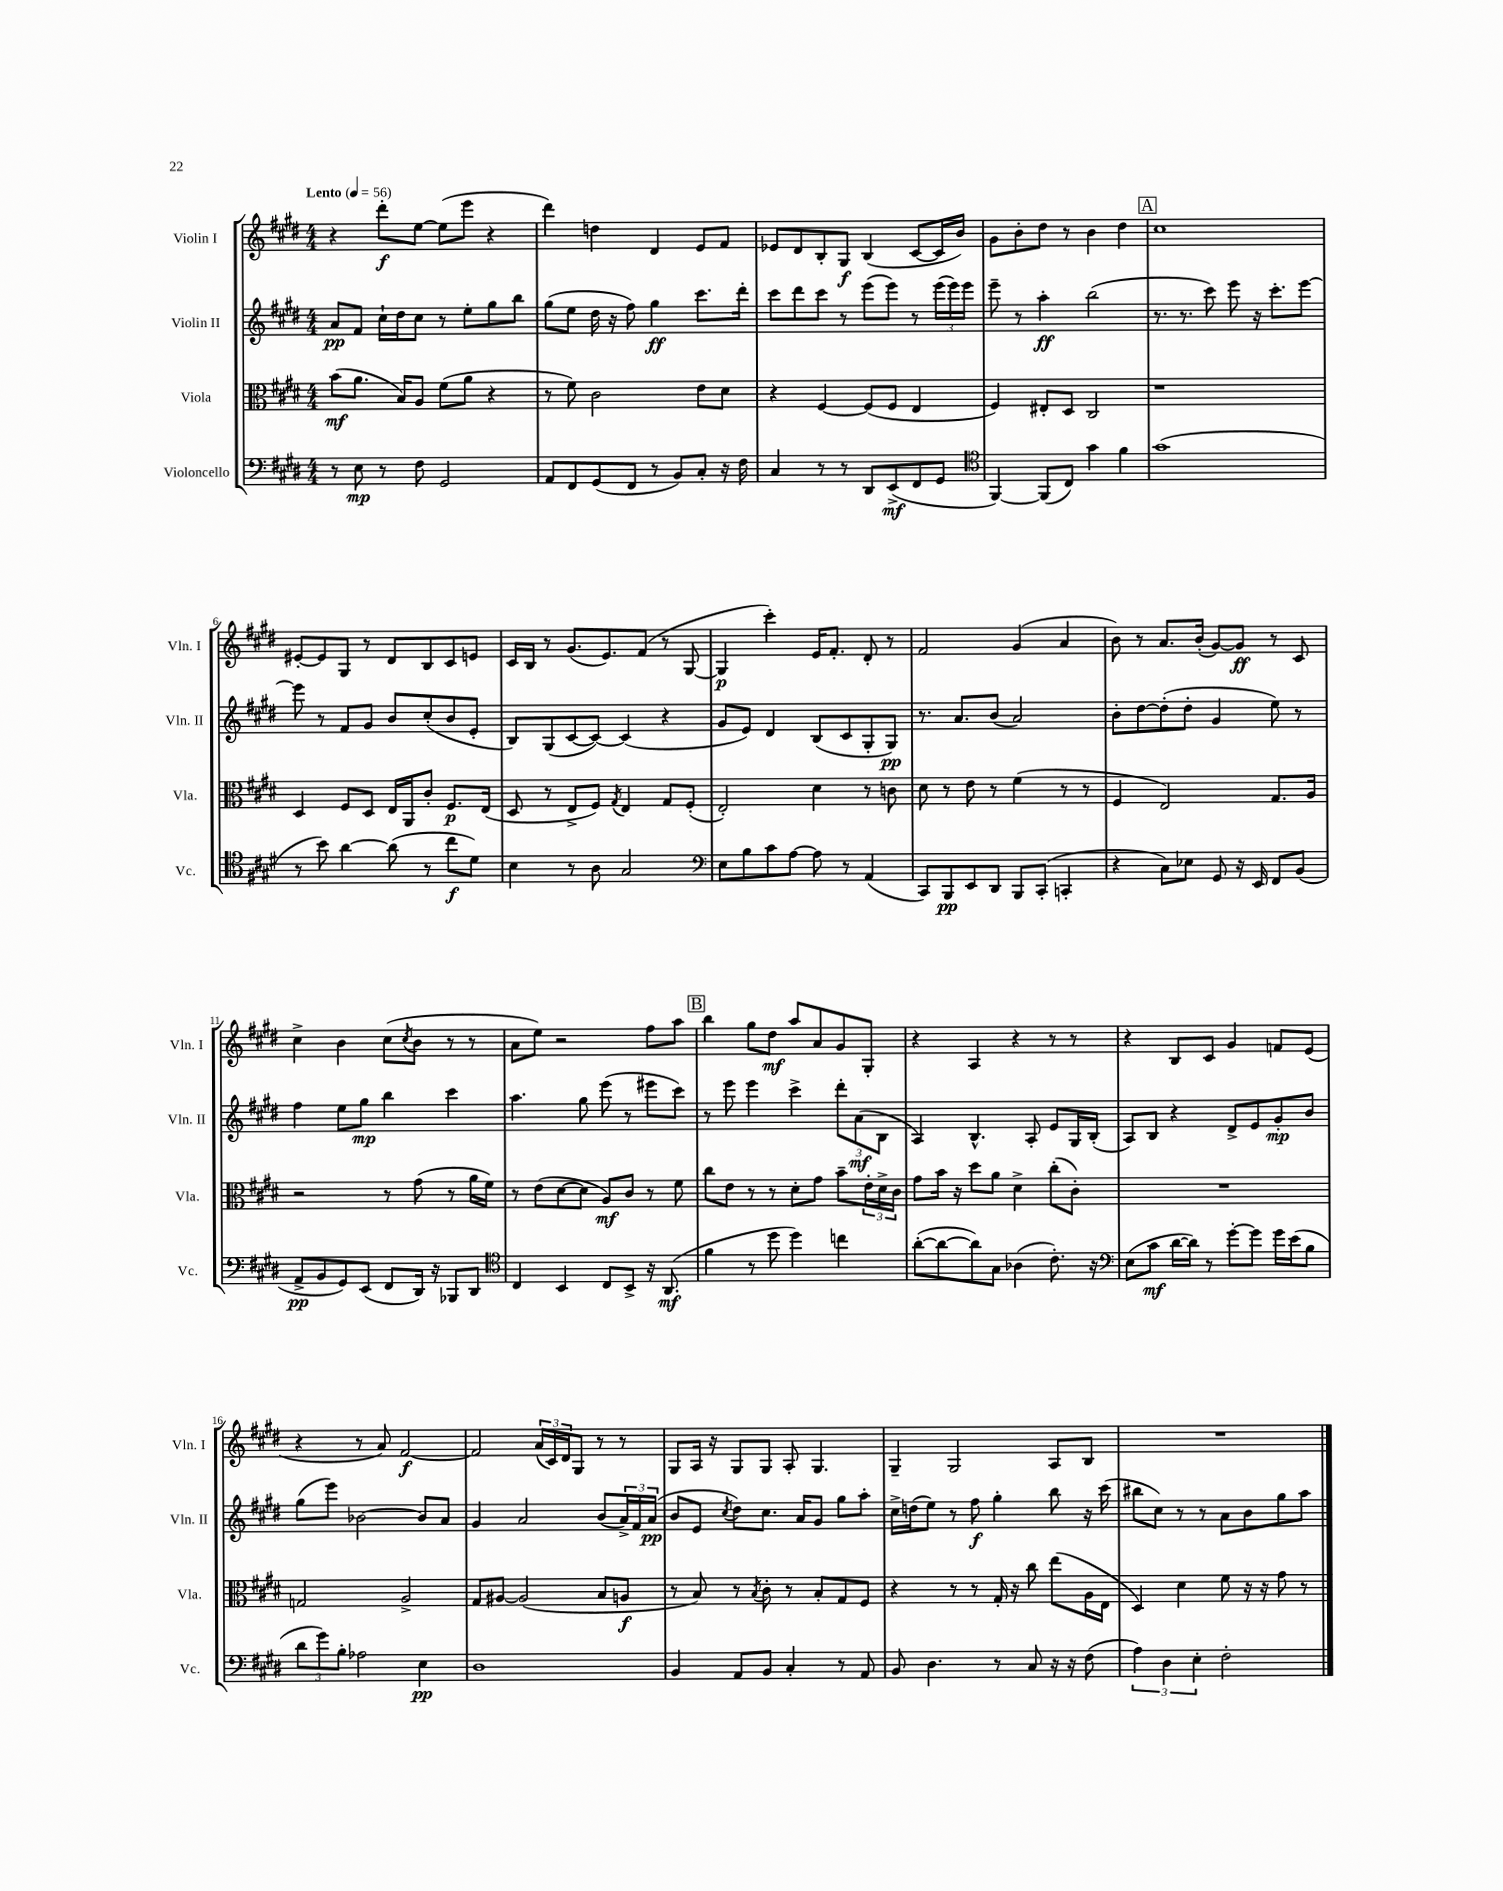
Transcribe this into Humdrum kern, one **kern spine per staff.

**kern	**kern	**kern	**kern
*staff4	*staff3	*staff2	*staff1
*clefF4	*clefC3	*clefG2	*clefG2
*k[f#c#g#d#]	*k[f#c#g#d#]	*k[f#c#g#d#]	*k[f#c#g#d#]
*M4/4	*M4/4	*M4/4	*M4/4
*MM56	*MM56	*MM56	*MM56
8r	(8b	8a	4r
8E	8.a	8f#	.
8r	.	16cc#`	8ddd#'
.	16B)	16dd#	.
8F#	8A	8cc#	[8ee
2GG#	(8f#	8r	(8ee]
.	8a	8ee'	8eee
.	4r	8gg#	4r
.	.	8bb	.
=	=	=	=
8AA	8r	(8gg#	4ddd#)
8FF#	8f#)	8ee	.
(8GG#	2c#	16dd#	4dd
.	.	16r	.
8FF#	.	8ff#)	.
8r	.	4gg#	4d#
8BB)	.	.	.
8C#'	8e	8.ccc#	8e
16r	8d#	.	8f#
16F#	.	16ddd#'	.
=	=	=	=
4C#	4r	8ccc#	8e-
.	.	8ddd#	8d#
8r	[4F#	8ccc#	8B'
8r	.	8r	8G#
8DD#	(8F#]	(8eee	(4B
(8EE^	8F#	8eee)	.
8FF#	4E	8r	[8c#
8GG#	.	(24eee	16c#]
.	.	24eee)	.
.	.	.	16b)
.	.	24eee	.
=	=	=	=
*clefC4	*	*	*
[4FF#)	4F#)	8eee~	8g#
.	.	8r	8b'
(8FF#]	8E#'	4aa'	8dd#
8C#)	8D#	.	8r
4g#	2C#	(2bb	4b
4f#	.	.	4dd#
=	=	=	=
(1g#	1r	8.r	1cc#
.	.	8.r	.
.	.	8ccc#)	.
.	.	8eee	.
.	.	16r	.
.	.	8.ccc#'	.
.	.	[8eee	.
=	=	=	=
8r	4D#	8eee]	[8e#'
8b)	.	8r	8e#]
[4a	8F#	8f#	8G#
.	8D#	8g#	8r
(8a]	16E	8b	8d#
.	16AA	.	.
8r	8c#'	(8cc#'	8B
8cc#	8.F#	8b	8c#
8d#)	.	8e'	8e
.	(16E	.	.
=	=	=	=
4B	8D#	8B)	16c#
.	.	.	16B
.	8r	(8G#	8r
8r	8E^	[8c#	(8.g#
8A	8F#)	8c#_)	.
.	.	.	8.e)
.	8qG#	.	.
2G#	4E	(4c#]	.
.	.	.	(8f#
.	8G#	4r	8r
.	(8F#'	.	[8G#
=	=	=	=
*clefF4	*	*	*
8E	2E')	8g#	4G#]
8B	.	8e)	.
8c#	.	4d#	4ccc#')
[8A	.	.	.
8A]	4d#	(8B	16e
.	.	.	8.f#'
8r	.	8c#	.
(4AA	8r	8G#'	8d#'
.	8c	8G#)	8r
=	=	=	=
8CC#)	8d#	8.r	2f#
8BBB	8r	.	.
.	.	8.a	.
8EE	8e	.	.
8DD#	8r	(8b	.
8BBB	(4f#	2a)	(4g#
(8CC#'	.	.	.
4CC'	8r	.	4a
.	8r	.	.
=	=	=	=
4r	4F#	8b'	8b)
.	.	[8dd#	8r
8C#)	2E)	(8dd#']	8.a
8E-	.	8dd#'	.
.	.	.	(16b'
8GG#	.	4g#	[8g#)
16r	.	.	8g#]
16EE	.	.	.
8FF#	8.G#	8ee)	8r
(8BB	.	8r	8c#
.	16A	.	.
=	=	=	=
8AA^	2r	4ff#	4cc#^
8BB	.	.	.
8GG#)	.	8ee	4b
(8EE	.	8gg#	.
8FF#	8r	4bb	(8cc#
.	.	.	8qcc#
16DD#)	(8g#	.	8b
16r	.	.	.
8BBB-	8r	4ccc#	8r
8DD#	16a	.	8r
.	16f#)	.	.
=	=	=	=
*clefC4	*	*	*
4C#	8r	4.aa	8a
.	(8e	.	8ee)
4BB	[8d#	.	2r
.	8d#]	8gg#	.
8C#	8A)	(8eee	.
8BB^	8c#	8r	.
16r	8r	8eee#	8ff#
(8.AA	.	.	.
.	8f#	8ccc#)	8aa
=	=	=	=
4f#	8cc#	8r	4bb
.	8e	8eee	.
8r	8r	4eee	8gg#
8dd#	8r	.	8dd#
4dd#)	8d#'	4ccc#^	8aa
.	8g#	.	8a
4cc	8b~	12ddd#'	8g#
.	.	(12a	.
.	24e'	.	8G#'
.	24d#^	12B	.
.	24c#	.	.
=	=	=	=
([8a'	8g#	4A)	4r
8a_	16b	.	.
.	16r	.	.
8a])	8dd#	4.B^^	4A
8G#	8a	.	.
(4A-	4d#^	.	4r
.	.	8A'	.
8.c#')	(8cc#'	8e	8r
.	8c#')	16G#	8r
16r	.	(16B'	.
=	=	=	=
*clefF4	*	*	*
(8E	1r	8A)	4r
8c#	.	8B	.
[16d#	.	4r	8B
16d#])	.	.	.
8r	.	.	8c#
[8g#'	.	8d#^	4g#
8g#]	.	8e	.
16g#	.	8g#'	8f
(16e	.	.	.
8B	.	8b	(8e
=	=	=	=
12d#	2G	(8gg#	4r
12g#)	.	.	.
.	.	8eee)	.
12B'	.	.	.
2A-	.	[2b-	8r
.	.	.	8a)
.	2A^	.	[2f#
4E	.	8b-]	.
.	.	8a	.
=	=	=	=
1D#	8G#	4g#	2f#]
.	[8A#	.	.
.	(2A#]	2a	.
.	.	.	(24a
.	.	.	24c#)
.	.	.	24d#
.	.	.	8G#
.	8B	(8b	8r
.	8A	24a^)	8r
.	.	24f#	.
.	.	(24a	.
=	=	=	=
4BB	8r	8b	8G#
.	8B)	8e	16A
.	.	.	16r
.	.	8qcc#	.
8AA	8r	8dd#)	8G#
.	8qB	.	.
8BB	8c#'	8.cc#	8G#
4C#'	8r	.	8A'
.	.	16a	.
.	8B'	8g#	4.G#
8r	8G#	8gg#	.
8AA	8F#	8aa'	.
=	=	=	=
8BB	4r	16cc#^	4G#~
.	.	(16dd	.
4.D#	.	8ee)	.
.	8r	8r	2G#
.	8r	8ff#	.
8r	16G#'	4gg#'	.
.	16r	.	.
8C#	8cc#	.	.
16r	(8ee	8bb	8A
16r	.	.	.
(8F#	16A	16r	8B
.	16E	(16ccc#	.
=	=	=	=
6A)	4D#)	8bb#	1r
.	.	8cc#)	.
6D#	.	.	.
.	4d#	8r	.
6E'	.	.	.
.	.	8r	.
2F#'	8f#	8a	.
.	16r	8b	.
.	16r	.	.
.	8g#	8gg#	.
.	8r	8aa	.
==	==	==	==
*-	*-	*-	*-
